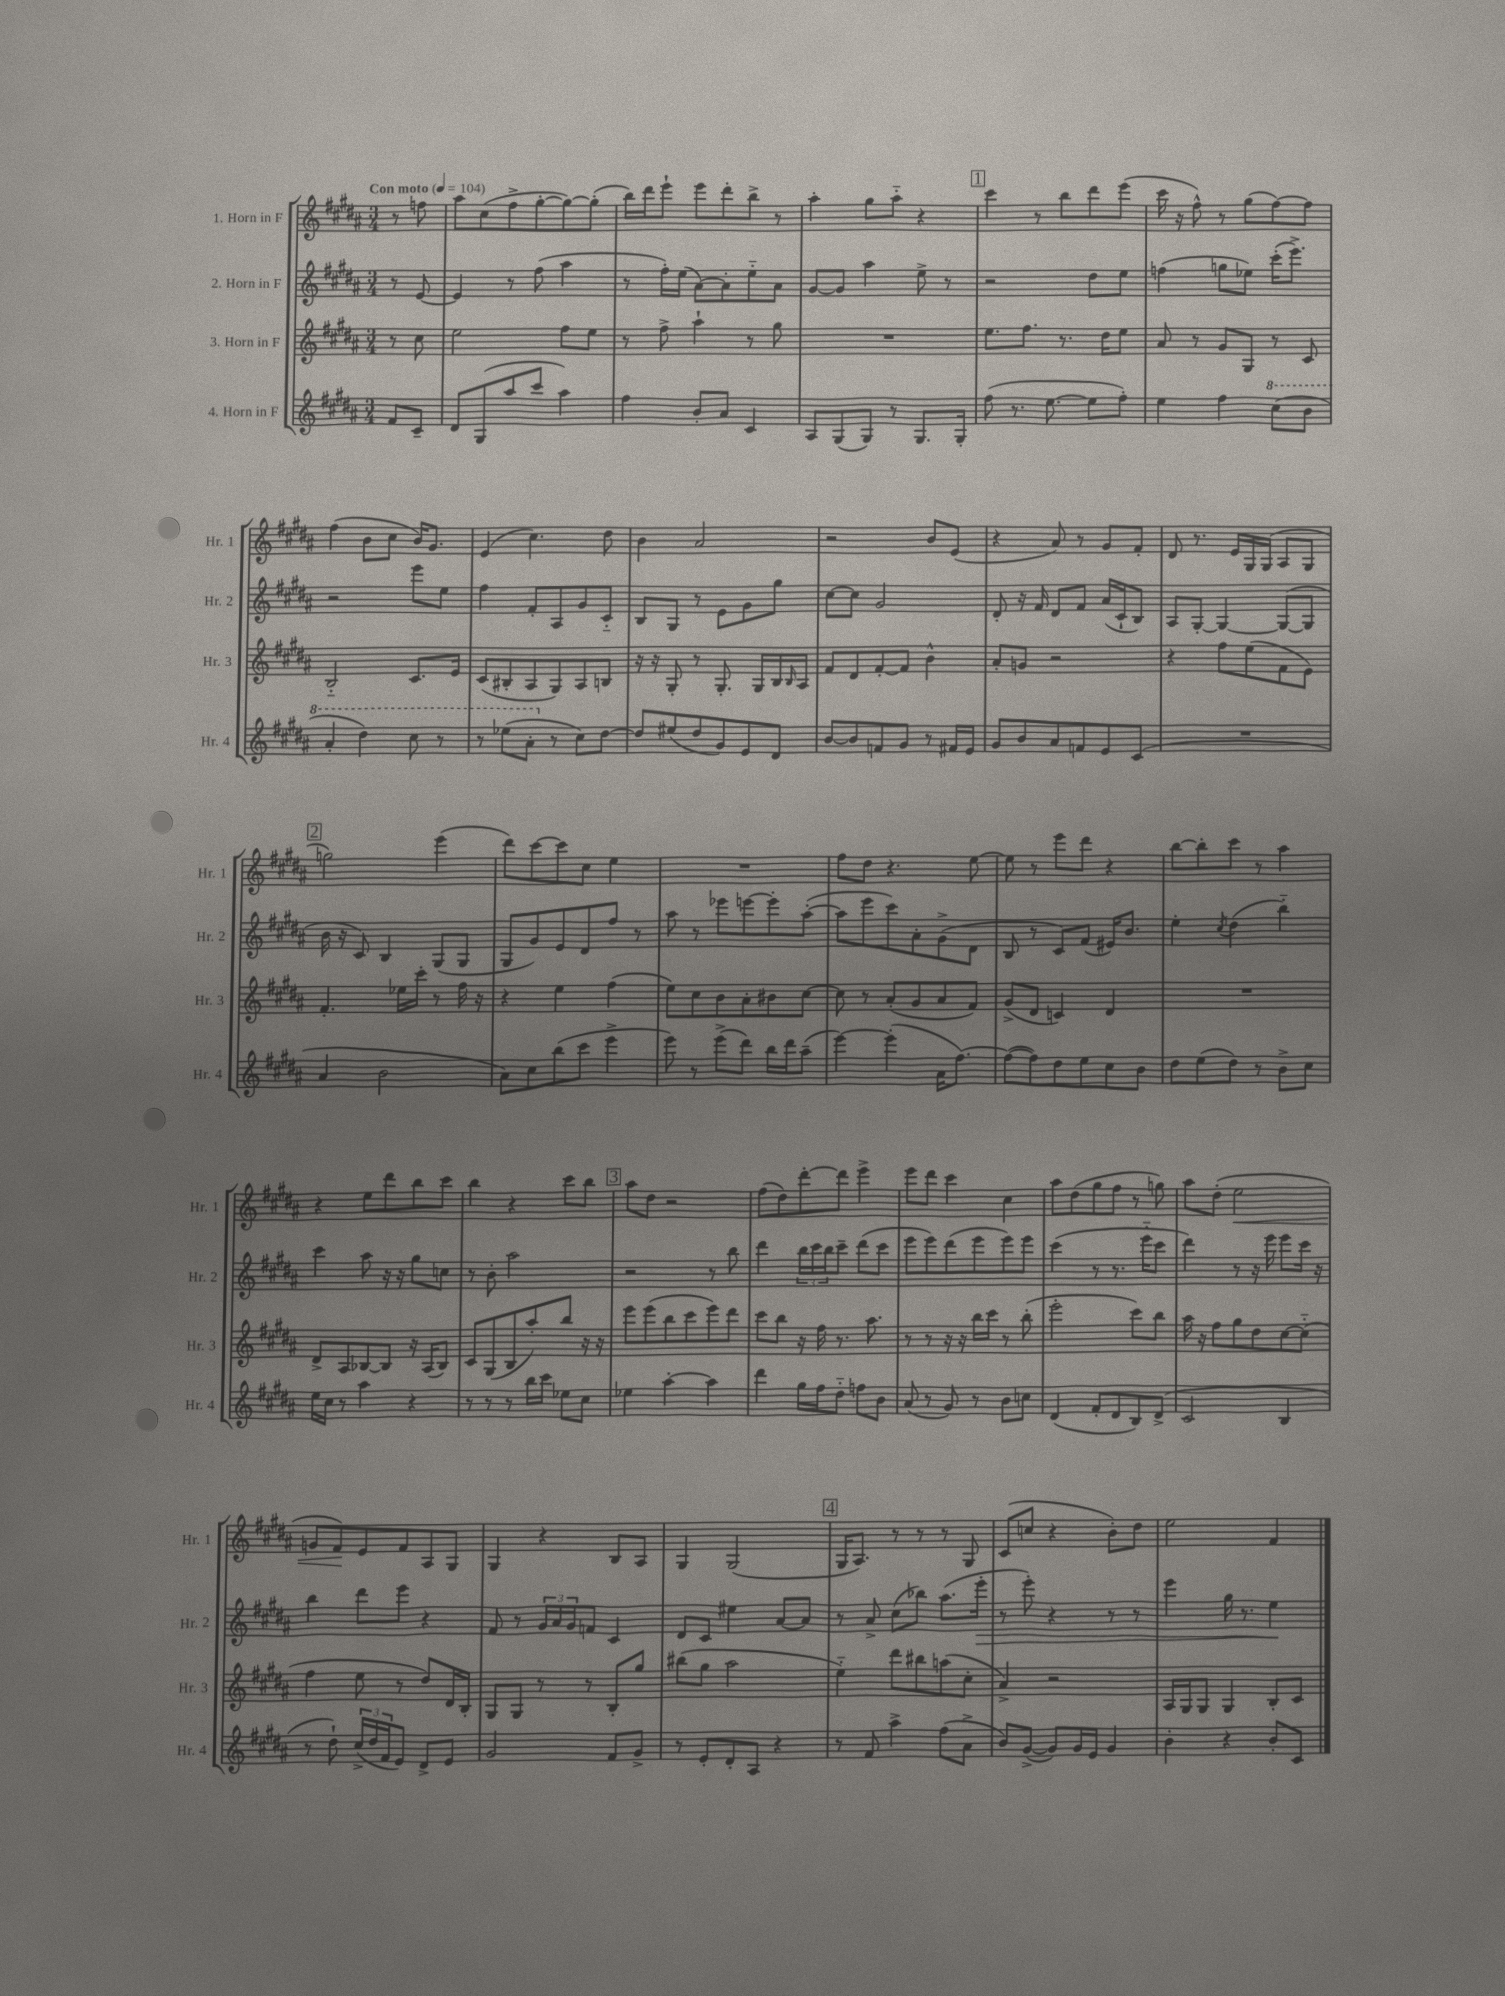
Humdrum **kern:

**kern	**kern	**kern	**kern
*staff4	*staff3	*staff2	*staff1
*clefG2	*clefG2	*clefG2	*clefG2
*k[f#c#g#d#a#]	*k[f#c#g#d#a#]	*k[f#c#g#d#a#]	*k[f#c#g#d#a#]
*M3/4	*M3/4	*M3/4	*M3/4
*MM104	*MM104	*MM104	*MM104
8f#/L	8r	8r	8r
8c#~/J	8cc#\	[8e/	8ff\
=	=	=	=
8d#/L	2ee\	4e/]	8aa#\L
(8G#/	.	.	(8cc#\
8aa#/	.	8r	8ff#^\
8ccc#/J	.	(8ff#\	[8gg#'\
4aa#\)	8ff#\L	4aa#\	8gg#\_)
.	8ee\J	.	(8gg#'\]J
=	=	=	=
4ff#\	8r	8r	16bb\LL)
.	.	.	16ddd#\J
.	8ff#^\	16ff#'\LL)	8eee`\J
.	.	(16ee\JJ	.
8b'/L	4aa#`\	[8a#\L)	8eee\L
8a#/J	.	8a#'\]	8ddd#'\
4c#/	8r	8ee'~\	8bb^\J
.	8gg#\	8a#\J	8r
=	=	=	=
8A#/L	2.r	[8g#/L	4aa#'\
(8G#/	.	8g#/]J	.
8G#/J)	.	4aa#\	8gg#\L
8r	.	.	8aa#'~\J
8.G#/L	.	8ee^\	4r
.	.	8r	.
16G#'/Jk	.	.	.
=	=	=	=
(8ff#\	8.ee\L	2r	4ccc#\
8.r	.	.	.
.	8.ff#\J	.	.
.	.	.	8r
[8.ee\	.	.	.
.	8.r	.	8bb\L
8ee\]L	.	8dd#\L	8ddd#\
.	16dd#\LK	.	.
8ff#'\J)	8ee\J	8ee\J	(8eee\J
=	=	=	=
4ee\	8a#/	(4ff\	16ccc#\
.	.	.	16r
.	8r	.	8ff#^^\)
4ff#\	8g#/L	8gg\L	8r
.	8G#/J	8ee-\J)	(8gg#\L
(8ccc#\L	8r	(16ccc#'\LK	[8ff#\)
.	.	8.eee^\J)	.
8bb\J	8c#/	.	8ff#\]J
=	=	=	=
4aa#'/	2B'~/	2r	(4ff#\
4ddd#\)	.	.	8b\L
.	.	.	8cc#\J
8ccc#\	8.c#/L	8eee\L	16b/LK)
.	.	.	8.g#/J
8r	.	8ee\J	.
.	16e/Jk	.	.
=	=	=	=
8r	(8c#/L	4ff#\	(4e/
(8eee-\L	8B#'/	.	.
8aa#'\J	8A#/	8f#'/L	4.cc#\)
8r	8G#/)	8A#/	.
8cc#\L)	8A#/	8g#/	.
[8dd#\J	8B/J	8c#'~/J	8dd#\
=	=	=	=
8dd#/]L	16r	8B/L	4b\
.	16r	.	.
(8ee#/	8G#'/	8G#/J	.
8dd#/	8r	8r	2a#/
8g#/)	8.G#'/	8e\L	.
8e/	.	8g#\	.
.	16G#/LL	.	.
8d#/J	16B/	8gg#\J	.
.	16qqB/	.	.
.	16A#/JJ	.	.
=	=	=	=
[8b/L	8f#/L	[8cc#\L	2r
8b/]	8d#/	8cc#\]J	.
8f/	[8f#'/	2g#/	.
8g#/J	8f#/]J	.	.
8r	4b^^\	.	8b/L
16f#/LL	.	.	(8e/J
16e/JJ	.	.	.
=	=	=	=
8g#/L	8a#'/L	8d#'/	4r
8b/	8g/J	16r	.
.	.	16f#/	.
8a#/	2r	8d#/L	8a#/)
8f/	.	8f#/J	8r
8e/	.	(16a#/LL	8g#/L
.	.	16c#`/J	.
(8c#/J	.	8B/J)	8f#'/J
=	=	=	=
2.r	4r	8A#/L	8d#/
.	.	[8G#'/J	8.r
.	8ff#\L	4G#/_	.
.	.	.	16e/LL
.	(8ee\	.	16G#/
.	.	.	(16G#/JJ
.	8f#\	(8G#/_L	8A#/L
.	8e\J)	8G#/]J	8G#/J
=	=	=	=
4a#/	4.f#'/	16b\	2gg\)
.	.	16r	.
.	.	8c#/)	.
2b\	.	4B/	.
.	16ee-\LL	.	.
.	16ccc#'\JJ	.	.
.	8r	(8G#/L	(4eee\
.	16ff#\	8G#/J	.
.	16r	.	.
=	=	=	=
8a#\L)	4r	8G#/L	8ddd#\L)
8cc#\	.	8g#/)	[8ccc#\
(8bb\	4ee\	8e/	8ccc#\]
8ccc#\J	.	8d#/	8cc#\J
4eee^\	(4ff#\	8ff#/J	4ee\
.	.	8r	.
=	=	=	=
8eee\)	8ee\L)	8aa#\	2.r
8r	8cc#\	8r	.
(8eee^\L	8b\	8eee-\L	.
8ddd#\J)	8a#'\	[8eee\	.
16bb\LL	8b#\	8eee'\]	.
16ddd#\J	.	.	.
(8aa#~\J	[8cc#\J	([8aa#'\J	.
=	=	=	=
[4eee\)	8cc#\]	8aa#\]L	8ff#\L
.	8r	8eee\	8dd#\J
(4eee'\]	(8a#'/L	8ccc#\)	4.r
.	8g#/	8a#'\	.
16a#\LK	8a#/	(8g#^\	.
[8.ff#\J)	.	.	.
.	8f#/J)	8d#\J	[8ee\
=	=	=	=
(8ff#\_L	(8g#^/L	8B/	8ee\]
8ff#\])	8d#/J	8r	8r
8dd#\	4c/)	8c#/L)	8eee\L
8ee\	.	(8f#/J	8ddd#\J
8cc#\	4d#/	16e#/LK)	4r
.	.	8.b/J	.
8b\J	.	.	.
=	=	=	=
8dd#\L	2.r	4ee'\	[8bb\L
(8ee\	.	.	8bb'\]
.	.	8qcc#/	.
8dd#\J)	.	(4dd#\	8ccc#\J
8r	.	.	8r
8b^\L	.	4bb'~\)	4aa#\
8cc#\J	.	.	.
=	=	=	=
16ee\LL	8d#^/L	4ccc#\	4r
16cc#\JJ	.	.	.
8r	8A#/	.	.
4aa#\	[8B-/	8aa#\	8ee\L
.	8B-/]J	16r	8ddd#\
.	.	16r	.
4r	16r	8gg#\L	8bb\
.	(16A#/LK	.	.
.	8B-/J)	8cc\J	8ccc#\J
=	=	=	=
8r	8c#/L	8r	4bb\
8r	(8G#/	8b'\	.
8r	8B/	2aa#\	4r
16bb\LL	8aa#'/)	.	.
16ccc#\JJ	.	.	.
8ee-\L	8bb/J	.	8ccc#\L
8cc#\J	16r	.	8bb\J
.	16r	.	.
=	=	=	=
4ee-\	8eee\L	2r	8aa#\L
.	(8eee\	.	8dd#\J
[4aa#'\	8bb\	.	2r
.	8ccc#\	.	.
4aa#\]	8eee\)	8r	.
.	8ddd#\J	8bb\	.
=	=	=	=
4ddd#\	8ccc#\L	4ddd#\	(8ff#\L
.	8bb\J	.	8dd#\)
16gg#\LL	16r	24bb\LL	[8ddd#'\
.	.	24ccc#\	.
16ff#\J	16ff#\	.	.
.	.	24bb\J	.
8dd#'~\J	8.r	8ccc#~\J	8ddd#\]J
8ff\L	.	(8ddd#\L	4eee^\
.	8.aa#\	.	.
8b\J	.	8ccc#\J	.
=	=	=	=
(8a#/	8r	8eee\L	8eee\L
8r	8r	8eee\)	8ddd#\J
8g#/)	16r	(8ddd#\	4ccc#\
.	16r	.	.
8r	16bb\LL	8eee\	.
.	16ccc#\JJ	.	.
8b\L	8r	8eee\)	4cc#\
8cc\J	(8bb'\	8eee\J	.
=	=	=	=
(4d#/	2eee'\	(4ccc#\	8aa#\L
.	.	.	(8dd#\
8f#'/L	.	8r	8gg#\
8d#/	.	8.r	8ff#\J
8B/)	8ccc#\L)	.	8r
.	.	16eee'~\LK	.
(8d#^/J	8bb\J	8ccc#\J	8gg\)
=	=	=	=
2c#/	16aa#\	4ddd#\)	8aa#\L
.	16r	.	.
.	8ff#\L	.	(8dd#'\J
.	8gg#\	8r	2ee\
.	8dd#\	16r	.
.	.	16eee\	.
4B/	[8cc#\	8eee\L	.
.	(8cc#'~\]J	16ccc#\Jk	.
.	.	16r	.
=	=	=	=
8r	4ff#\	4bb\	8g/L
8dd#`\)	.	.	8f#/)
(24cc#^/LL	8ee\	8ddd#\L	8e/
24dd#/	.	.	.
24f#/J	.	.	.
8e/J)	8r	8eee\J	8f#/
8d#^/L	8dd#/L)	4r	8A#/
8e/J	16d#/L	.	8G#/J
.	16B'/JJ	.	.
=	=	=	=
2g#/	8G#/L	8f#/	4G#/
.	8G#/J	8r	.
.	8r	24g#/LL	4r
.	.	24a#/	.
.	.	24g#/J	.
.	8r	8f/J	.
8f#/L	8B'/L	4c#/	8B/L
8g#^/J	8gg#/J	.	8A#/J
=	=	=	=
8r	(8bb#\L	8d#/L	4G#/
8e'/L	8gg#\J	8c#/J	.
8d#'/	2aa#\	4ee#\	(2G#/
8A#/J	.	.	.
4r	.	[8a#/L	.
.	.	8a#/]J	.
=	=	=	=
8r	4ee'~\)	8r	16G#/LK
.	.	.	8.A#/J)
8f#/	.	8a#^/	.
4aa#^\	8ddd#\L	(8cc#\L	8r
.	8bb#\	8bb-\J)	8r
(8ff#\L	(8aa\	(8.aa#\L	8r
8a#^\J	8cc#'\J	.	8G#/
.	.	16eee'\Jk	.
=	=	=	=
8b/L)	4a#^/)	8r	(8c#/L
([8g#^/J	.	8eee'\)	8cc/J
8g#/]L)	2r	4r	4r
16g#/L	.	.	.
16e/JJ	.	.	.
4g#/	.	8r	8b'\L)
.	.	8r	8dd#\J
=	=	=	=
4b'\	16A#/LL	4eee\	2ee\
.	16G#/J	.	.
.	8G#/J	.	.
4r	4G#/	16gg#\	.
.	.	8.r	.
8b'/L	8B'/L	4ee\	4f#/
8c#/J	8c#/J	.	.
==	==	==	==
*-	*-	*-	*-
